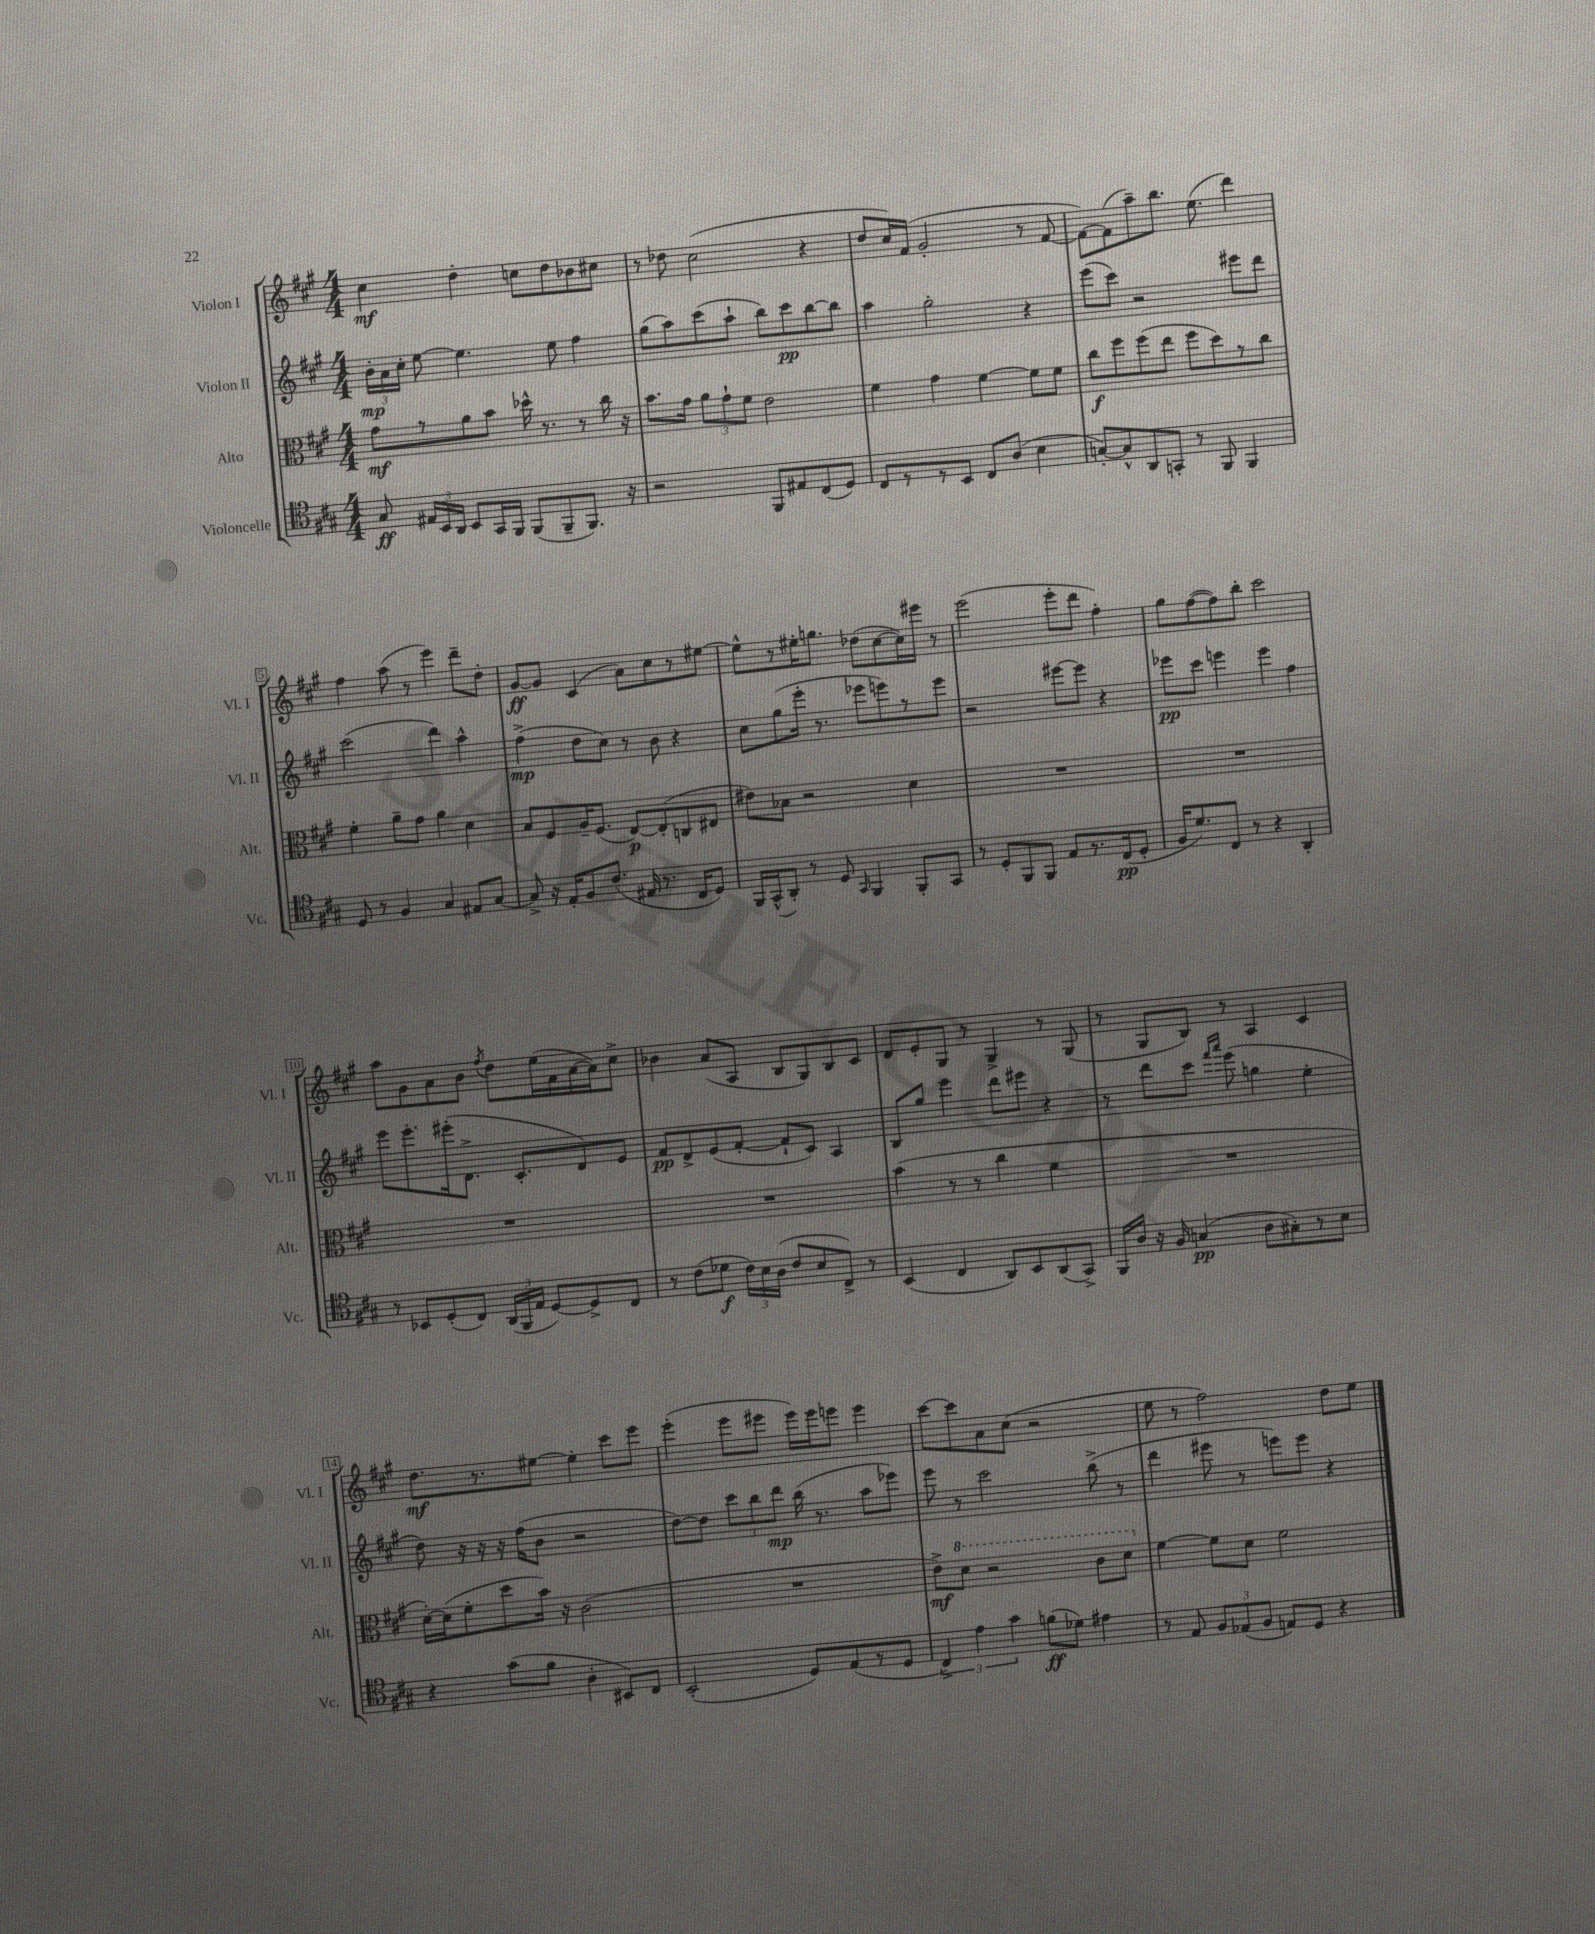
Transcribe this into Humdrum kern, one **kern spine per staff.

**kern	**dynam	**kern	**dynam	**kern	**dynam	**kern	**dynam
*part4	*part4	*part3	*part3	*part2	*part2	*part1	*part1
*staff4	*staff4	*staff3	*staff3	*staff2	*staff2	*staff1	*staff1
*I"Violoncelle	*	*I"Alto	*	*I"Violon II	*	*I"Violon I	*
*I'Vc.	*	*I'Alt.	*	*I'Vl. II	*	*I'Vl. I	*
*clefC4	*	*clefC3	*	*clefG2	*	*clefG2	*
*k[f#c#g#]	*	*k[f#c#g#]	*	*k[f#c#g#]	*	*k[f#c#g#]	*
*M4/4	*	*M4/4	*	*M4/4	*	*M4/4	*
=1	=1	=1	=1	=1	=1	=1	=1
8G#/	ff	8g#\L	mf	24b'\LL	mp	4cc#\	mf
.	.	.	.	24a\	.	.	.
.	.	.	.	24cc#'\JJ	.	.	.
24E#X/LL	.	8r	.	[8ee\	.	.	.
24BB/	.	.	.	.	.	.	.
24AA/JJ	.	.	.	.	.	.	.
8BB/L	.	8a\	.	4.ee\]	.	4dd'\	.
16GG#/L	.	8b\J	.	.	.	.	.
16FF#/JJ	.	.	.	.	.	.	.
(8FF#/L	.	16dd-X^^\	.	.	.	8ccn\L	.
.	.	8.r	.	.	.	.	.
8FF#~/	.	.	.	8ee\	.	8dd\	.
8.FF#/J)	.	8r	.	4ff#\	.	8b-X\	.
.	.	16cc#\	.	.	.	8cc#X\J	.
16r	.	16r	.	.	.	.	.
=2	=2	=2	=2	=2	=2	=2	=2
2r	.	8.b\L	.	(8gg#\L	.	8r	.
.	.	.	.	8aa\)	.	8dd-X\	.
.	.	16g#\Jk	.	.	.	.	.
.	.	12a\L	.	(8ccc#\	.	(2cc#\	.
.	.	12g#`\	.	.	.	.	.
.	.	.	.	8aa`\J	.	.	.
.	.	12f#\J	.	.	.	.	.
8FF#/L	.	2e\	.	8bb\L)	.	.	.
8E#X/	.	.	.	8ccc#\	pp	.	.
(8C#/	.	.	.	[8bb\	.	4r	.
8D/J)	.	.	.	8bb\J]	.	.	.
=3	=3	=3	=3	=3	=3	=3	=3
8C#/L	.	4f#\	.	4aa\	.	8dd/L	.
8r	.	.	.	.	.	16cc#/L)	.
.	.	.	.	.	.	(16f#/JJ	.
8r	.	4g#\	.	2gg#'\	.	2g#'/	.
8BB/J	.	.	.	.	.	.	.
8C#/L	.	[4f#\	.	.	.	.	.
(8A/J	.	.	.	.	.	.	.
4B\	.	8f#\L]	.	4r	.	8r	.
.	.	8f#\J	.	.	.	[8f#/	.
=4	=4	=4	=4	=4	=4	=4	=4
[8Gn'/L)	.	8cc#\L	f	(8eee\L	.	8f#\L_)	.
8G^^/]	.	8ff#\	.	8ccc#\J)	.	(8f#\]	.
8AA/	.	(8ff#\	.	2r	.	8aa~\)	.
8GGn'/J	.	8ee\J	.	.	.	8.bb\J	.
8r	.	8ff#\L	.	.	.	.	.
.	.	.	.	.	.	(8.ee\	.
8FF#/	.	8dd\)	.	.	.	.	.
4FF#/	.	8r	.	8eee#X\L	.	4ddd\)	.
.	.	8cc#\J	.	8ddd\J	.	.	.
!!LO:LB:g=z
=5	=5	=5	=5	=5	=5	=5	=5
8D/	.	4f#'\	.	(2ccc#\	.	4ff#\	.
8r	.	.	.	.	.	.	.
4F#/	.	8a~\L	.	.	.	(8aa\	.
.	.	8g#\J	.	.	.	8r	.
4G#/	.	4a\	.	4ddd\)	.	4eee\)	.
8E#X/L	.	4d\	.	4aa^^\	.	8ddd~\L	.
[8G#/J	.	.	.	.	.	8dd'\J	.
=6	=6	=6	=6	=6	=6	=6	=6
8G#^/]	.	8B/L	.	(4ff#^\	mp	[8g#/L	ff
16r	.	8F#/	.	.	.	8g#/J]	.
16E'/KL	.	.	.	.	.	.	.
8F#/	.	16A~/K	.	8dd\L	.	(4c#/	.
.	.	(8.F#/J	.	.	.	.	.
(8.c#/J	.	.	.	8cc#\J)	.	.	.
.	.	[8E/L)	p	8r	.	8a\L)	.
16E#X/	.	.	.	.	.	.	.
8.r	.	(8E'/]	.	8b\	.	8cc#\	.
.	.	8Cn/	.	4r	.	8r	.
16C#/KL	.	.	.	.	.	.	.
8D/J)	.	8E#X/J	.	.	.	[8ee#X\J	.
=7	=7	=7	=7	=7	=7	=7	=7
16FF#/LL	.	8e#X\L)	.	8cc#\L	.	8ee#^^\L]	.
(16GG#^^/J	.	.	.	.	.	.	.
8AA'/J)	.	8B-X\J	.	(8gg#\	.	8r	.
8r	.	2r	.	16eee'\Jk	.	16ee#X'\K	.
.	.	.	.	8.r	.	8.ggn\J	.
8D/	.	.	.	.	.	.	.
16qqGG#/	.	.	.	.	.	.	.
4FF#/	.	.	.	8eee-X\L	.	(8dd-X\L	.
.	.	.	.	8eeen\)	.	[8cc#\	.
8FF#'/L	.	4d\	.	8r	.	16cc#\L])	.
.	.	.	.	.	.	16eee#X\JJ	.
8GG#/J	.	.	.	8eee\J	.	8r	.
=8	=8	=8	=8	=8	=8	=8	=8
8r	.	1r	.	2r	.	(2eee\	.
8D'/L	.	.	.	.	.	.	.
8FF#/	.	.	.	.	.	.	.
8FF#/J	.	.	.	.	.	.	.
8E/L	.	.	.	[8eee#X\L	.	8eee'\L	.
8.r	.	.	.	8eee#\J]	.	8ddd\J	.
.	.	.	.	4r	.	4ff#'\)	.
(16C#/k	pp	.	.	.	.	.	.
8D'/J	.	.	.	.	.	.	.
=9	=9	=9	=9	=9	=9	=9	=9
16F#/KL	.	1r	.	8eee-X\L	pp	8gg#\L	.
8.d/)	.	.	.	.	.	.	.
.	.	.	.	8ccc#\J	.	([8ff#\	.
8C#/J	.	.	.	4eeen\	.	8ff#\])	.
8r	.	.	.	.	.	8bb'\J	.
4r	.	.	.	4eee\	.	2ccc#\	.
4AA'/	.	.	.	4ff#\	.	.	.
!!LO:LB:g=z
=10	=10	=10	=10	=10	=10	=10	=10
8r	.	1r	.	8eee\L	.	8aa\L	.
8BB-X/L	.	.	.	8.eee'\	.	8g#\	.
(8D'/	.	.	.	.	.	8a\	.
.	.	.	.	(16eee#X'\k	.	.	.
8C#/J)	.	.	.	8.d^\J	.	8b\J	.
.	.	.	.	.	.	8qff#/	.
(24AA/LL	.	.	.	.	.	8dd\L	.
24FF#/	.	.	.	.	.	.	.
.	.	.	.	8.c#'/L	.	.	.
24E/JJ	.	.	.	.	.	.	.
[8D/L)	.	.	.	.	.	(16ee\L	.
.	.	.	.	.	.	16f#\	.
8D^/]	.	.	.	8d/)	.	[16a\	.
.	.	.	.	.	.	16a\J])	.
8C#/J	.	.	.	8e/J	.	8cc#^\J	.
=11	=11	=11	=11	=11	=11	=11	=11
8r	.	1r	.	8f#/L	pp	4b-X\	.
(8c#\L	.	.	.	8d^/	.	.	.
8d-X\J	f	.	.	(8e/	.	(8a/L	.
24c#\LL)	.	.	.	[8f#'/J	.	8A/J	.
24B\	.	.	.	.	.	.	.
(24A\JJ	.	.	.	.	.	.	.
8c#/L	.	.	.	8f#`/L]	.	8B/L	.
8B/	.	.	.	8c#/J)	.	8G#/)	.
8C#^/J)	.	.	.	4A/	.	8B/	.
8r	.	.	.	.	.	8c#/J	.
=12	=12	=12	=12	=12	=12	=12	=12
(4BB/	.	(4b\	.	8B/L	.	8d/L	.
.	.	.	.	8gg#/J	.	8e'/	.
4C#/	.	8r	.	4eee\	.	8G#/J	.
.	.	8r	.	.	.	8r	.
8AA/L)	.	4cc#\	.	8ddd\L	.	4G#^/	.
8BB/	.	.	.	8eee#X\J	.	.	.
(8AA/	.	4f#\	.	4r	.	8r	.
8GG#^/J)	.	.	.	.	.	(8G#/	.
=13	=13	=13	=13	=13	=13	=13	=13
16FF#/LL	.	1r	.	8r	.	8r	.
16A/JJ	.	.	.	.	.	.	.
16r	.	.	.	8ddd\L	.	8G#/L	.
16F#/	.	.	.	.	.	.	.
(4Gn/	pp	.	.	8ccc#\J	.	8B/J)	.
.	.	.	.	16qqfff#/LL	.	.	.
.	.	.	.	16qqaaa/JJ	.	.	.
.	.	.	.	(8eee\	.	8r	.
8A\L	.	.	.	4ggn\	.	4A/	.
8G#X'\)	.	.	.	.	.	.	.
8r	.	.	.	4ee'\	.	4c#/	.
8B\J	.	.	.	.	.	.	.
!!LO:LB:g=z
=14	=14	=14	=14	=14	=14	=14	=14
4r	.	[16d'\LL)	.	8dd\)	.	8.dd\L	mf
.	.	(16d\J]	.	.	.	.	.
.	.	8f#'\	.	16r	.	.	.
.	.	.	.	16r	.	8.r	.
(8g#\L	.	8dd\	.	16r	.	.	.
.	.	.	.	(16ff#\KL	.	.	.
8f#\J	.	16b\Jk)	.	8b\J	.	[8ee#X\J	.
.	.	16r	.	.	.	.	.
4A'\	.	(2c#\	.	2r	.	4ee#'\]	.
8BB#X/L)	.	.	.	.	.	8ccc#\L	.
8C#/J	.	.	.	.	.	8eee\J	.
=15	=15	=15	=15	=15	=15	=15	=15
(2BB'/	.	1r	.	[8dd\L)	.	(4eee'\	.
.	.	.	.	8dd\J]	.	.	.
.	.	.	.	12ccc#\L	.	8eee\L	.
.	.	.	.	12bb\	.	.	.
.	.	.	.	.	.	8eee#X\J	.
.	.	.	.	12ddd\J	mp	.	.
8D/L)	.	.	.	(16bb\	.	16eee#\LL)	.
.	.	.	.	8.r	.	16eee#\J	.
(8E/	.	.	.	.	.	8eeen\J	.
8r	.	.	.	8aa\L	.	4eee\	.
8D/J	.	.	.	8eee-X\J)	.	.	.
=16	=16	=16	=16	=16	=16	=16	=16
6C#^/)	.	8e^\L)	mf	8eee\	.	[8ccc#\L	.
*	*	*8va	*	*	*	*	*
.	.	8dd\J	.	8r	.	8ccc#\]	.
6e\	.	.	.	.	.	.	.
.	.	2r	.	2ccc#\	.	8a\	.
6g#\	.	.	.	.	.	.	.
.	.	.	.	.	.	(8cc#\J	.
(8fn\L	ff	.	.	.	.	2r	.
8d-X\J)	.	.	.	.	.	.	.
4e#X\	.	8cc#\L	.	(8bb^\	.	.	.
.	.	8dd\J	.	8r	.	.	.
=17	=17	=17	=17	=17	=17	=17	=17
*	*	*X8va	*	*	*	*	*
8r	.	[4f#\	.	4ddd\	.	8ee\	.
8E/	.	.	.	.	.	8r	.
12F#/L	.	8f#\L]	.	8eee#X\	.	2ff#\)	.
(12E-X/	.	.	.	.	.	.	.
.	.	8d\J	.	8r	.	.	.
12F#/J	.	.	.	.	.	.	.
8En/L)	.	2f#\	.	8eeen\L)	.	.	.
8D/J	.	.	.	8eee\J	.	.	.
4r	.	.	.	4r	.	8dd\L	.
.	.	.	.	.	.	8ee\J	.
==	==	==	==	==	==	==	==
*-	*-	*-	*-	*-	*-	*-	*-
